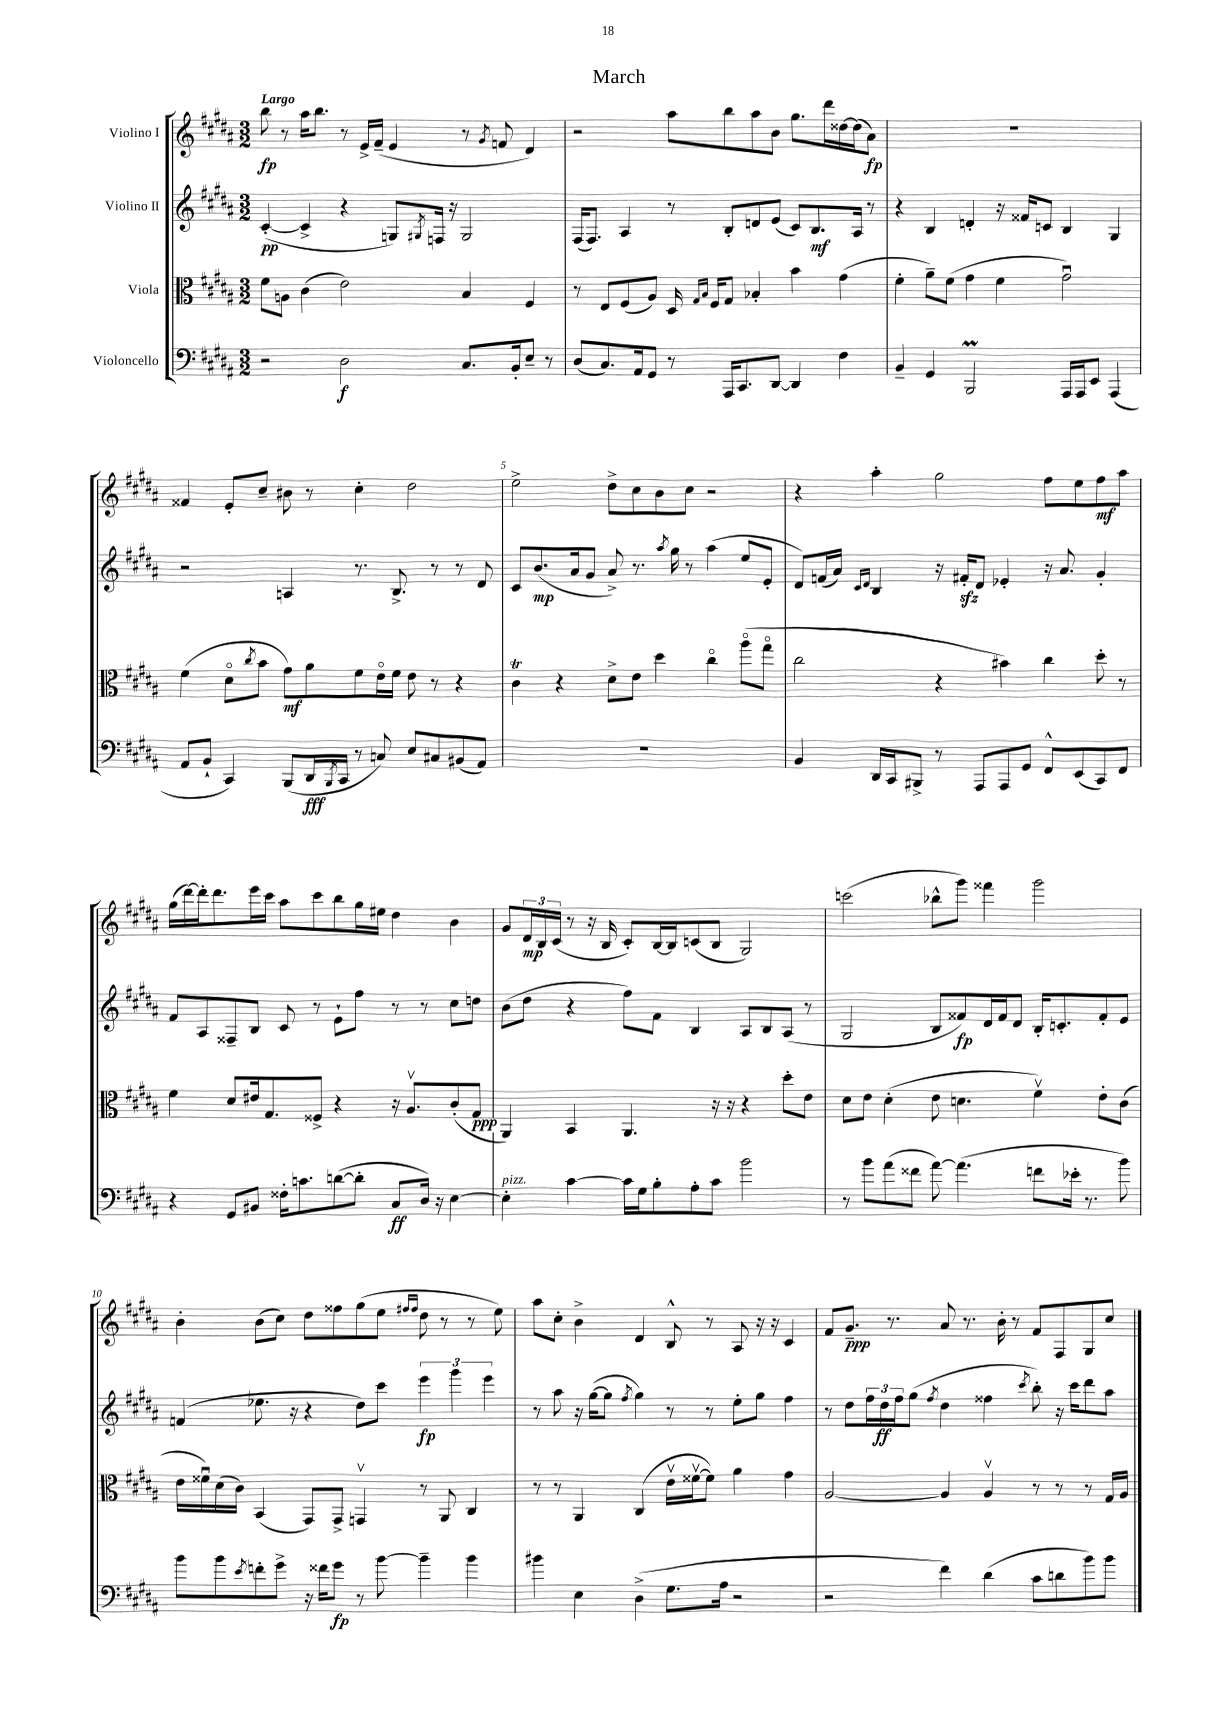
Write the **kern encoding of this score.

**kern	**kern	**kern	**kern
*staff4	*staff3	*staff2	*staff1
*clefF4	*clefC3	*clefG2	*clefG2
*k[f#c#g#d#a#]	*k[f#c#g#d#a#]	*k[f#c#g#d#a#]	*k[f#c#g#d#a#]
*M3/2	*M3/2	*M3/2	*M3/2
2r	8f#\L	([4c#'/	8bb\
.	8A\J	.	8r
.	(4c#\	4c#^/]	16aa#\LK
.	.	.	8.bb\J
2D#\	2e\)	4r	8r
.	.	.	16e^/LL
.	.	.	(16f#~/JJ
.	.	8G/L)	4e/
.	.	8qG#/	.
.	.	16F/Jk	.
.	.	16r	.
8.C#/L	4B/	2G#/	8r
.	.	.	8qg#/
.	.	.	8f/
16BB'/k	.	.	.
8E~/J	4F#/	.	4d#/)
8r	.	.	.
=	=	=	=
(8D#/L	8r	(16F#/LK	2r
.	.	8.F#/J)	.
8.C#/)	8E/L	.	.
.	(8F#/	4A#/	.
16AA#/k	.	.	.
8GG#/J	8A#/J)	.	.
8r	16D#/	8r	8aa#\L
.	16qqG#/LL	.	.
.	16qqB/JJ	.	.
.	16F#/LK	.	.
16AAA#/LK	8G#/J	8B'/L	8bb\
8.CC#/	.	.	.
.	4B-'/	8d/	8aa#\
[8DD#/J	.	(8e/J	8b\J
4DD#/]	4b\	8c#/L)	8.gg#\L
.	.	8.B/	.
.	.	.	16ddd#\L
4F#\	(4g#\	.	[16dd##\
.	.	16A#/Jk	(16dd##\]J
.	.	8r	8a#\J)
=	=	=	=
4BB~/	4f#'\	4r	1.r
4GG#/	8a#~\L)	4B/	.
.	(8f#\J	.	.
2BBB/	4g#\	4d'/	.
.	4f#\	16r	.
.	.	16f##/LK	.
.	.	8c/J	.
16AAA#/LL	2g#u\)	4B/	.
16AAA#/J	.	.	.
8EE/J	.	.	.
(4AAA#/	.	4G#/	.
=	=	=	=
8AA#/L	(4f#\	2r	4f##/
8BB`/J	.	.	.
4CC#/)	8d#o\L	.	8e'/L
.	8qcc#/	.	.
.	8b\J	.	8cc#~/J
(8BBB/L	8g#\L)	4A/	8b#\
16DD#/L	8a#\	.	8r
8qBBB/	.	.	.
16CC#/JJ	.	.	.
8r	8f#\	8.r	4cc#'\
8C/)	16eo\L	.	.
.	16f#\JJ	8.B^/	.
8E/L	8e\	.	2dd#\
8C#/	8r	8r	.
(8BB#/	4r	8r	.
8AA#/J)	.	8d#/	.
=	=	=	=
1.r	4c#\	8c#/L	2ee^\
.	.	(8.b/	.
.	4r	.	.
.	.	16a#/k	.
.	.	8g#/J	.
.	8d#^\L	8a#^/)	8dd#^\L
.	8e\J	8.r	8cc#\
.	4dd#\	.	8b\
.	.	8qaa#/	.
.	.	16gg#\	.
.	.	8r	8cc#\J
.	4cc#o\	(4aa#\	2r
.	(8aa#o\L	8ee/L	.
.	8gg#o\J	8e'/J	.
=	=	=	=
4BB/	2cc#\	8d#/L)	4r
.	.	(16f/L	.
.	.	16a#/JJ)	.
.	.	16qqc#/LL	.
.	.	16qqd#/JJ	.
16DD#/LL	.	4B/	4aa#'\
16CC#/J	.	.	.
8BBB#^/J	.	.	.
8r	4r	16r	2gg#\
.	.	16f#'/LK	.
8AAA#/L	.	8d#/J	.
8AAA#/	4b#\)	4e-'/	.
8GG#/J	.	.	.
8FF#^^/L	4cc#\	16r	8ff#\L
.	.	8.a#/	.
(8EE/	.	.	8ee\
8CC#/)	8dd#'\	4g#'/	8ff#\
8FF#/J	8r	.	8aa#\J
=	=	=	=
4r	4f#\	8f#/L	(16gg#\LL
.	.	.	[16ddd#\)
.	.	8A#/	16ddd#'\]J
.	.	.	8.ddd#\
8GG#/L	8d#/L	8F##~/	.
8BB#/J	16e#/k	8B/J	16eee\L
.	8.G#/	.	16ccc#\JJ
16F##'\LK	.	8c#/	8aa#\L
8.c\	.	.	.
.	8F##^/J	8r	8ccc#\
([8d\	4r	8e`\L	8bb\
8d'\]J	.	8ff#\J	16gg#\L
.	.	.	16ee#\JJ
8C#/L	16r	8r	4dd#\
.	8.A#v/L	.	.
16D#/Jk)	.	8r	.
16r	.	.	.
[4E\	(8c#'/	8cc#\L	4b\
.	8G#/J	8dd\J	.
=	=	=	=
4E'\]	4AA#/)	(8b\L	8g#/L
.	.	8dd#\J	24d#/L
.	.	.	24B/
.	.	.	(24c#/JJ
[4c#\	4BB/	4r	8r
.	.	.	16r
.	.	.	16B/
16c#\]LL	4.AA#/	8ff#\L)	8c#'/L)
16G#\J	.	.	.
8B'\	.	8f#\J	[16B/L
.	.	.	16B/]J
8A#'\	.	4B/	(8c/
8c#\J	16r	.	8B/J
.	16r	.	.
2b\	4r	8A#/L	2G#/)
.	.	8B/	.
.	8dd#'\L	(8A#/J	.
.	8e\J	8r	.
=	=	=	=
8r	8d#\L	2G#/	(2ccc\
8b\L	8e\J	.	.
(8a#\	(4d#'\	.	.
8f##\J	.	.	.
[8a#\)	8e\	8B/L	8bb-^^\L
(4.a#\]	4.d\	8f##/)	8ggg#\J)
.	.	16d#/L	4fff##\
.	.	16f##/J	.
.	.	8d#/J	.
8f\L	4f#v\)	16B'/LK	2ggg#\
.	.	8.c'/	.
16e-'\Jk	.	.	.
8.r	.	.	.
.	8e'\L	8f##'/	.
8b\)	(8c#\J	8e/J	.
=	=	=	=
8b\L	16e\LL	(4f/	4b'\
.	16f##u\)	.	.
8b\	(16d#\	.	.
.	16c#\JJ)	.	.
8qe/	.	.	.
8f'\	(4BB/	8.ee-\	(8b\L
8g#^\J	.	.	8cc#\J)
.	.	16r	.
16r	8GG#/L)	4r	8dd#\L
16f##\LK	.	.	.
8g#\J	8GG#^/J	.	8ff##\
8r	4GGv/	8dd#\L)	(8gg#\
[8b\	.	8ccc#\J	8ee\J
.	.	.	16qqff#/LL
.	.	.	16qqff#/JJ
4b~\]	8r	6eee\	8dd#\
.	8AA#/	.	8r
.	.	6ggg#\	.
4b\	4C#/	.	8r
.	.	6eee\	.
.	.	.	8ee\)
=	=	=	=
4b#\	8r	8r	8aa#\L
.	8r	8aa#\	8cc#'\J
4E\	4AA#/	16r	4b^\
.	.	([16gg#\LK	.
.	.	8gg#\]J	.
.	.	8qff#/	.
(4D#^\	(4C#/	4gg#\)	4d#/
8.G#\L	16ev\LL	8r	8B^^/
.	[16f##v\J	.	.
.	8f##\]J)	8r	8r
16A#\Jk	.	.	.
2r	4a#\	8ee'\L	8A#/
.	.	8gg#\J	16r
.	.	.	16r
.	4g#\	4ff#\	4c#/
=	=	=	=
2r	[2A#/	8r	8f#/L
.	.	8dd#\L	8.g#~/J
.	.	24ff#\L	.
.	.	24dd#\	.
.	.	.	8.r
.	.	24ff#\J	.
.	.	(8gg#\J	.
.	.	8qff#/	.
4f#\)	4A#/]	4dd#\	8a#/
.	.	.	8.r
(4d#\	4A#v/	4ff##\	.
.	.	.	16b'\
.	.	.	8r
.	.	8qccc#/	.
8c#\L	8r	8bb'\)	8f#/L
8d\	8r	16r	8F#/
.	.	16ccc#\LK	.
8b\)	8r	8ddd#\	8G#/
8b\J	16G#/LL	8aa#\J	8cc#/J
.	16A#/JJ	.	.
==	==	==	==
*-	*-	*-	*-
